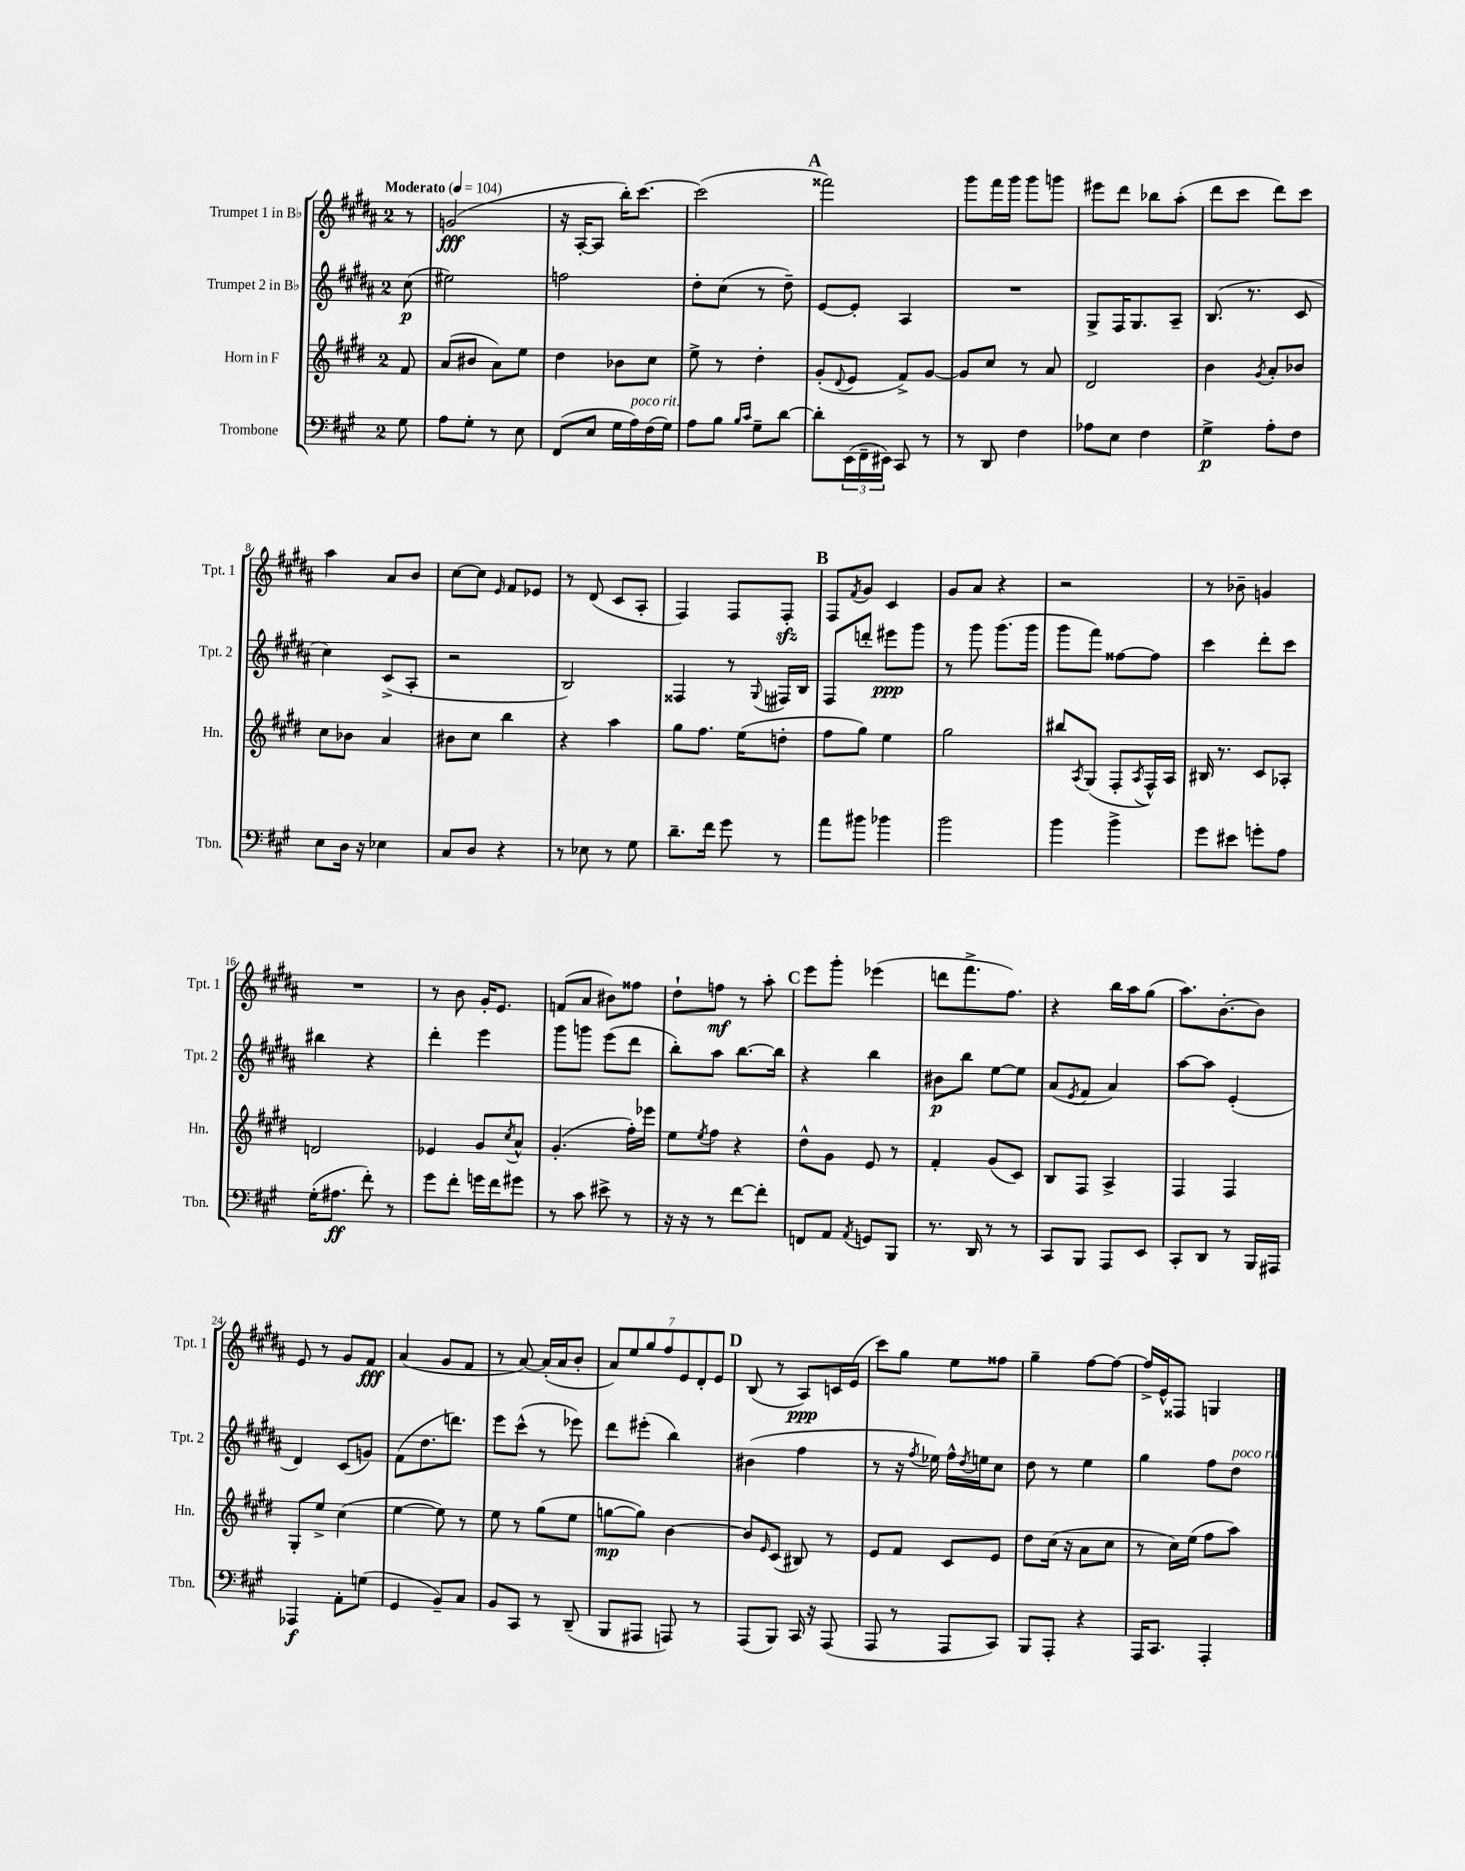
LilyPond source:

<<
\new StaffGroup <<
\new Staff = "s0" \with { instrumentName = "Trumpet 1 in Bb" shortInstrumentName = "Tpt. 1" } {
    \clef treble \key b \major \once \override Staff.TimeSignature.style = #'single-digit \time 2/4 \partial 8 \tempo "Moderato" 4 = 104
    r8 |
    g'2\fff( |
    r16 ais16~-. ais8 b''16-.) cis'''8.~ |
    cis'''2( |
    \mark \markup { \bold "A" } fisis'''2) |
    gis'''8 fis'''16 gis'''16 gis'''8 g'''8 |
    eis'''8 dis'''8 bes''8 ais''8-.( |
    dis'''8 cis'''8 dis'''8) cis'''8 |
    ais''4 ais'8 b'8 |
    cis''8~ cis''8 \grace { e'16 } fis'8 ees'8 |
    r8 dis'8( cis'8 ais8-. |
    fis4) fis8 fis8-.\sfz |
    \mark \markup { \bold "B" } fis8 \acciaccatura { fis'8 } gis'8 cis'4 |
    gis'8 ais'8 r4 |
    r2 |
    r8 bes'8-- g'4 |
    R2 |
    r8 b'8 gis'16-. e'8. |
    f'8( ais'8 bis'8) fisis''8 |
    dis''8-! f''8\mf r8 ais''8-. |
    \mark \markup { \bold "C" } e'''8 gis'''8-. ees'''4( |
    d'''8 fis'''8.-> fis''8.) |
    r4 b''16 ais''16 gis''8( |
    ais''8.) b'8.~-. b'8 |
    e'8 r8 gis'8 fis'8\fff |
    ais'4( gis'8 fis'8 |
    r8 ais'8~) ais'16-.( ais'16 b'8-. |
    \tuplet 7/4 { ais'8) e''8 gis''8 fis''8 e'8 dis'8-. e'8 } |
    \mark \markup { \bold "D" } b8( r8 ais8\ppp) c'16 e'16( |
    cis'''8) gis''8 e''8 fisis''8 |
    gis''4-- fis''8~ fis''8~ |
    fis''16-> e'16-^ fisis8 g4 \bar "|." |
}
\new Staff = "s1" \with { instrumentName = "Trumpet 2 in Bb" shortInstrumentName = "Tpt. 2" } {
    \clef treble \key b \major \once \override Staff.TimeSignature.style = #'single-digit \time 2/4 \partial 8
    cis''8\p( |
    eis''2) |
    f''2 |
    dis''8-. cis''8( r8 dis''8--) |
    \mark \markup { \bold "A" } e'8~ e'8-. ais4 |
    R2 |
    gis8-> fis16 gis8. ais8-- |
    b8.( r8. cis'8 |
    cis''4) cis'8->( ais8-. |
    r2 |
    b2) |
    fisis4 r8 \appoggiatura { gis8 } fis16 b16 |
    \mark \markup { \bold "B" } fis8 d'''8-. eis'''8\ppp gis'''8 |
    r8 gis'''8 gis'''8.( gis'''16 |
    gis'''8 fis'''8) fisis''8~ fisis''8 |
    cis'''4 dis'''8-. cis'''8 |
    bis''4 r4 |
    dis'''4-. e'''4 |
    gis'''8 g'''8 e'''8( dis'''8 |
    b''8-.) ais''8 b''8.~ b''16 |
    \mark \markup { \bold "C" } r4 b''4 |
    bis'8\p b''8 e''8~ e''8 |
    ais'8( \acciaccatura { e'8 } fis'8 ais'4) |
    ais''8~ ais''8 e'4-.( |
    dis'4) cis'8( g'8) |
    fis'8( dis''8. d'''8.) |
    e'''8 cis'''8-^( r8 ees'''8) |
    dis'''8 eis'''8-.( b''4) |
    \mark \markup { \bold "D" } bis'4( fis''4 |
    r8 r16 \acciaccatura { fis''8 } ees''16) fis''16-^ \acciaccatura { dis''8 } e''16 cis''8 |
    dis''8 r8 e''4 |
    gis''4 fis''8 dis''8^\markup { \italic "poco rit." } \bar "|." |
}
\new Staff = "s2" \with { instrumentName = "Horn in F" shortInstrumentName = "Hn." } {
    \clef treble \key e \major \once \override Staff.TimeSignature.style = #'single-digit \time 2/4 \partial 8
    fis'8 |
    a'8( bis'8 a'8) e''8 |
    dis''4 bes'8 cis''8 |
    e''8-> r8 dis''4-. |
    \mark \markup { \bold "A" } gis'8-.( \appoggiatura { dis'8 } e'8 fis'8->) gis'8~ |
    gis'8 cis''8 r8 a'8 |
    dis'2 |
    b'4 \acciaccatura { gis'8 } a'8-. bes'8 |
    cis''8 bes'8 a'4 |
    bis'8 cis''8 b''4 |
    r4 a''4 |
    gis''8 fis''8. e''16( d''8-. |
    \mark \markup { \bold "B" } fis''8 gis''8) e''4 |
    gis''2 |
    bis''8 \acciaccatura { a8 } gis8( fis8-. \acciaccatura { a8 } fis16-^) a16 |
    bis16 r8. cis'8 aes8-. |
    d'2 |
    ees'4 gis'8 \acciaccatura { cis''8 } a'8-^ |
    gis'4.-.( fis''16-.) ees'''16 |
    e''8 \acciaccatura { e''8 } fis''8 r4 |
    \mark \markup { \bold "C" } dis''8-^ gis'8 e'8 r8 |
    fis'4-. gis'8( cis'8) |
    b8 fis8 a4-> |
    fis4 fis4 |
    gis8-. e''8-> cis''4( |
    e''4~ e''8) r8 |
    e''8 r8 gis''8( e''8 |
    g''8~\mp g''8) b'4~ |
    \mark \markup { \bold "D" } b'8 \grace { e'16 } cis'8( bis8) r8 |
    e'8 fis'8 cis'8 e'8 |
    dis''8 cis''16( r16 a'8 cis''8 |
    r8 cis''16) e''16( fis''8 a''8) \bar "|." |
}
\new Staff = "s3" \with { instrumentName = "Trombone" shortInstrumentName = "Tbn." } {
    \clef bass \key a \major \once \override Staff.TimeSignature.style = #'single-digit \time 2/4 \partial 8
    gis8 |
    a8 gis8-. r8 e8 |
    fis,8( e8 gis16 a16^\markup { \italic "poco rit." }) fis16( gis16) |
    a8 b8 \grace { b16 cis'16 } gis8-- d'8~ |
    \mark \markup { \bold "A" } d'8-. \tuplet 3/2 { e,16( fis,16-- eis,16) } cis,8 r8 |
    r8 d,8 fis4 |
    aes8 e8 fis4 |
    gis4->\p a8-. fis8 |
    e8 d16 r16 ees4 |
    cis8 d8 r4 |
    r8 ees8 r8 gis8 |
    d'8.-- fis'16 gis'8 r8 |
    \mark \markup { \bold "B" } a'8 bis'8 bes'4 |
    b'2 |
    b'4 b'4-> |
    gis'8 eis'8 g'8-. a8 |
    gis16-.( ais8.\ff fis'8-.) r8 |
    gis'8 fis'8-. g'16 fis'16 gis'8 |
    r8 cis'8 eis'8-> r8 |
    r16 r16 r8 fis'8~ fis'8-. |
    \mark \markup { \bold "C" } f,8 a,8 \acciaccatura { a,8 } g,8 b,,8 |
    r8. d,16 r8 r8 |
    cis,8 b,,8 a,,8 e,8 |
    cis,8-. d,8 r8 b,,16 ais,,16 |
    aes,,4\f a,8-. g8( |
    gis,4 b,8--) cis8 |
    b,8 cis,8 r8 d,8--( |
    b,,8 ais,,8 a,,8) r8 |
    \mark \markup { \bold "D" } a,,8( b,,8) cis,16 r16 a,,8( |
    a,,8 r8 a,,8 cis,8) |
    b,,8 a,,8-. r4 |
    a,,16 cis,8. a,,4-. \bar "|." |
}
>>
>>
